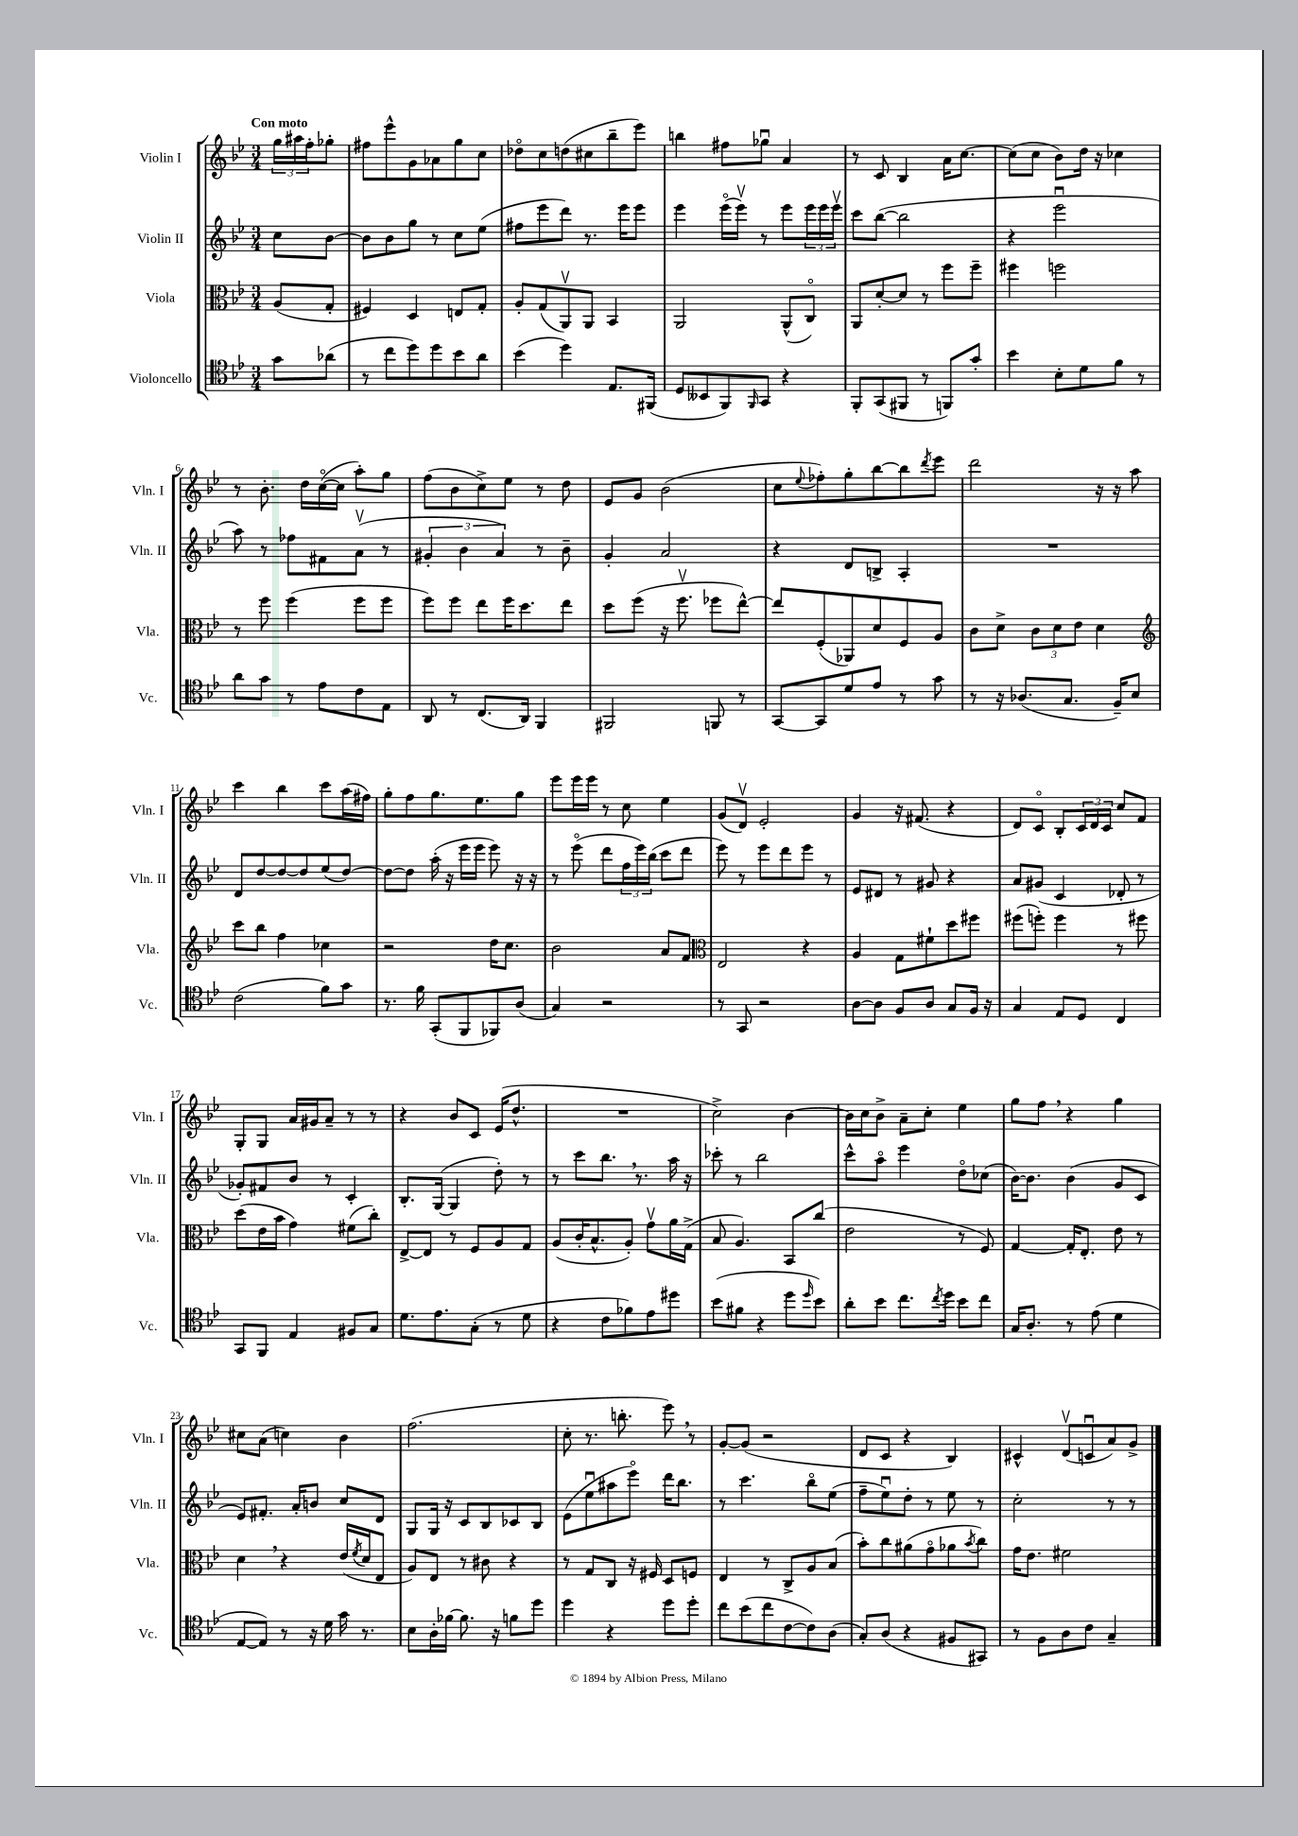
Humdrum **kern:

**kern	**kern	**kern	**kern
*part4	*part3	*part2	*part1
*staff4	*staff3	*staff2	*staff1
*I"Violoncello	*I"Viola	*I"Violin II	*I"Violin I
*I'Vc.	*I'Vla.	*I'Vln. II	*I'Vln. I
*clefC4	*clefC3	*clefG2	*clefG2
*k[b-e-]	*k[b-e-]	*k[b-e-]	*k[b-e-]
*M3/4	*M3/4	*M3/4	*M3/4
=	=	=	=
!	!	!	!LO:TX:a:B:t=Con moto
8g\L	(8A/L	8cc\L	24gg\LL
.	.	.	24aa#X\
.	.	.	24ff'\J
(8a-X\J	8G'/J	[8b-\J	8gg-X'\J
=1	=1	=1	=1
8r	4F#X/)	8b-\L]	8ff#X\L
8cc\L	.	8b-\	8eee-^^\
8dd\)	4D/	8gg\J	8g\
8dd\	.	8r	8a-X\
8b-\	8En/L	8cc\L	8gg\
8a\J	8G'/J	(8ee-\J	8cc\J
=2	=2	=2	=2
(4b-\	8A'/L	8ff#X\L	8dd-X\L
.	(8G/	8eee-\	8cc\
4dd\)	8AAv/)	8ddd\J)	(8ddn\
.	8AA/J	8.r	8cc#X\
8.E-/L	4BB-/	.	8bb-~\
.	.	16eee-\KL	.
.	.	8eee-\J	8eee-\J)
(16FF#X/Jk	.	.	.
=3	=3	=3	=3
8D/L	2AA/	4eee-\	4bbn\
8BB--X/	.	.	.
8FF/)	.	(16eee-\LL	8ff#X\L
.	.	16eee-v\JJ)	.
16qqFF/	.	.	.
8GG/J	.	8r	8gg-Xu\J
4r	(8AA^^/L	8eee-\L	4a/
.	8C/J)	24eee-\L	.
.	.	24eee-\	.
.	.	24eee-v\JJ	.
=4	=4	=4	=4
8FF'/L	8AA/L	8ccc\L	8r
(8GG/	[8d'/	([8bb-\J	8c/
8FF#X/J	8d/J]	2bb-\]	4B-/
8r	8r	.	.
8FFn/L)	8ff\L	.	16a\KL
.	.	.	[8.cc\J
8g'/J	8ff~\J	.	.
=5	=5	=5	=5
4b-\	4ff#X\	4r	(8cc\L]
.	.	.	8cc\J
8B-'\L	2ffn\	2eee-u\	8b-\L)
8d\	.	.	16dd\Jk
.	.	.	16r
8f\J	.	.	4cc-X\
8r	.	.	.
!!LO:LB:g=z
=6	=6	=6	=6
8a\L	8r	8aa\)	8r
8g\J	8ff\	8r	8.b-'\
8r	(4ff\	8ff-X\L	.
.	.	.	16dd\LL
8e-\L	.	8f#X\	([16cc\
.	.	.	16cc\JJ]
8c\	8ff\L	(8av\J	8aa'\L)
8E-\J	8ff\J	8r	8gg\J
=7	=7	=7	=7
8AA/	8ff\L)	6g#X'/	(8ff\L
8r	8ff\J	.	8b-\
.	.	6b-\	.
(8.C/L	8ee-\L	.	8cc^\)
.	.	6a/)	.
.	16ff\K	.	8ee-\J
16AA/Jk)	8.dd\	.	.
4FF/	.	8r	8r
.	8ee-\J	8b-~\	8dd\
=8	=8	=8	=8
2FF#X/	8dd\L	4g'/	8e-/L
.	(8ff\J	.	8g/J
.	16r	2a/	(2b-\
.	8.ffv\	.	.
8FFn/	8ff-X\L	.	.
8r	[8ee-^^\J)	.	.
=9	=9	=9	=9
[8GG/L	8ee-/L]	4r	8cc\L
.	.	.	8qqee-/
8GG/]	(8F'/	.	8ff-X'\)
8d/	8AA-X/)	8d/L	8gg'\
8e-/J	8d/	8Bn^/J	[8bb-\
8r	8F/	4A'/	8bb-\]
.	.	.	8qddd/
8g\	8A/J	.	8eee-\J
=10	=10	=10	=10
8r	8c\L	2.r	2ddd\
16r	8d^\J	.	.
(8.A-X/L	.	.	.
.	12c\L	.	.
.	12d\	.	.
8.G/J	.	.	.
.	12e-\J	.	.
.	4d\	.	16r
16F~/KL)	.	.	16r
8B-/J	.	.	8aa\
!!LO:LB:g=z
=11	=11	=11	=11
*	*clefG2	*	*
(2c\	8ccc\L	8d/L	4ccc\
.	8bb-\J	[8dd/	.
.	4ff\	8dd/_	4bb-\
.	.	8dd/]	.
8f\L)	4cc-X\	(8ee-/	8ccc\L
8g\J	.	[8dd/J)	(16aa\L
.	.	.	16ff#X\JJ)
=12	=12	=12	=12
8.r	2r	8dd\L_	8gg'\L
.	.	8dd\J]	8ff\
16f\	.	.	.
(8GG'/L	.	(16aa'\	8.gg\
.	.	16r	.
8FF/	.	16eee-\LL	.
.	.	16eee-\JJ	8.ee-\
8FF-X/)	16dd\KL	8eee-\)	.
.	8.cc\J	.	.
(8A/J	.	16r	8gg\J
.	.	16r	.
=13	=13	=13	=13
4G/)	2b-\	8r	8eee-\L
.	.	(8eee-\	16eee-\L
.	.	.	16eee-\JJ
2r	.	8ddd\L	8r
.	.	24ff\L	8cc\
.	.	24eee-\)	.
.	.	(24bb-\JJ	.
.	8a/L	8ccc\L	4ee-\
.	8f/J	8ddd\J	.
=14	=14	=14	=14
*	*clefC3	*	*
8r	2E-/	8eee-\)	(8g/L
8GG/	.	8r	8dv/J)
2r	.	8eee-\L	2e-'/
.	.	8ddd\	.
.	4r	8eee-\J	.
.	.	8r	.
=15	=15	=15	=15
[8A\L	4A/	8e-/L	4g/
8A\J]	.	8d#X/J	.
8F/L	8G\L	8r	16r
.	.	.	(8.f#X/
8A/J	8f#X`\	8g#X/	.
8G/L	8dd\	4r	4r
16F/Jk	8ff#X\J	.	.
16r	.	.	.
=16	=16	=16	=16
4G/	(8ff#X\L	8a/L	8d/L)
.	8ffn'\J)	(8g#X/J	8c/J
8E-/L	4ff\	4c/	8B-'/L
8D/J	.	.	24c/L
.	.	.	24d/
.	.	.	24c/JJ
4C/	8r	8d-X'/	8cc/L
.	8ff#X\	8r	8f/J
!!LO:LB:g=z
=17	=17	=17	=17
8GG/L	(8dd\L	8g-X'/L)	8G'/L
8FF/J	16e-\L	8f#X/	8G/J
.	16b-\JJ	.	.
4E-/	4g\)	8b-/J	16a/LL
.	.	.	16g#X/J
.	.	8r	8a~/J
8F#X/L	(8f#X\L	4c'/	8r
8G/J	8cc'\J)	.	8r
=18	=18	=18	=18
8.d\L	[8E-^/L	8.B-'/L	4r
.	8E-/J]	.	.
8.e-\	.	([16G/Jk	.
.	8r	4G/]	8b-/L
(8G'\J	8F/L	.	8c/J
8r	8A/	8dd'\)	(16e-/KL
.	.	.	8.dd^^/J
8d\	8G/J	8r	.
=19	=19	=19	=19
4r	(8A/L	8r	2.r
.	16c'/K	8ccc\L	.
.	8.B-^^/	.	.
8c\L	.	8.bb-,\J	.
8f-X\)	8A'/J)	.	.
.	.	8.r	.
8e-\	8gv\L	.	.
8dd#X\J	16a\L	16aa\	.
.	(16G^\JJ	16r	.
=20	=20	=20	=20
(8b-\L	8B-/	8ccc-X'\	2cc^\)
8f#X\J	4.A/)	8r	.
4r	.	2bb-\	.
8dd\L	8BB-/L	.	[4b-\
16qqdd/	.	.	.
8b-\J)	(8cc/J	.	.
=21	=21	=21	=21
8a'\L	2e-\	8ccc^^\L	16b-\LL]
.	.	.	16cc\J
8b-\J	.	8aa\J	8b-^\J
8.cc\L	.	4eee-\	8a~\L
.	.	.	8cc'\J
8qcc/	.	.	.
16dd\Jk	.	.	.
8b-\L	8r	8dd\L	4ee-\
8cc\J	8F/)	(8cc-X\J	.
=22	=22	=22	=22
16G/KL	[4G/	[16b-\KL)	8gg\L
8.A'/J	.	8.b-\J]	.
.	.	.	8ff,\J
8r	16G'/KL]	(4b-\	4r
.	8.E-'/J	.	.
(8e-\	.	.	.
4d\	8e-\	8g/L	4gg\
.	8r	8c/J	.
!!LO:LB:g=z
=23	=23	=23	=23
[8E-/L	4d,\	8e-/L)	8cc#X\L
8E-/J])	.	8.f#X'/J	(8a\J
8r	4r	.	4ccn\)
.	.	16a'/KL	.
16r	.	8bn/J	.
16d\	.	.	.
16g\	(16e-/LL	8cc/L	4b-\
.	8qf/	.	.
8.r	16d/J	.	.
.	8E-/J	8d/J	.
=24	=24	=24	=24
8B-\L	8A/L)	8G/L	(2.ff\
16A'\L	8E-/J	16G/Jk	.
[16f-X\JJ	.	16r	.
8.f-\]	8r	8c/L	.
.	8c#X\	8B-/	.
16r	.	.	.
8fn\L	4r	8c-X/	.
8dd\J	.	8B-/J	.
=25	=25	=25	=25
4dd\	8r	(8e-\L	8cc'\
.	8G/L	8ee-u\	8.r
4r	8C/J	8aa#X\	.
.	.	.	8.bbn'\
.	16r	8eee-\J)	.
.	16F#X/	.	.
8dd\L	8D/L	16ddd\KL	8eee-,\)
.	.	8.bb-\J	.
8dd'\J	8Fn/J	.	8r
=26	=26	=26	=26
8cc\L	4E-/	8r	[8g'/L
(8b-\	.	4.ccc\	(8g/J]
8cc\	8r	.	2r
[8c\	8C^/L	.	.
8c\])	8A/	8bb-\L	.
(8A\J	(8B-/J	(8ee-\J	.
=27	=27	=27	=27
8G'/L)	8b-'\L)	8ff~\L	8d/L
(8A/J	8cc\	8ee-u\)	8c/J
4r	(8a#X\	8dd'\J	4r
.	8g\	8r	.
8F#X/L	8a-X\	8ee-\	4B-/)
.	8qb-/	.	.
8GG#X/J)	8cc\J)	8r	.
=28	=28	=28	=28
8r	16g\KL	2cc'\	4c#X^^/
.	8.e-\J	.	.
8F\L	.	.	.
8A\	2f#X\	.	(8dv/L
8c\J	.	.	8cnu/
4G~/	.	8r	8a/)
.	.	8r	8g^/J
==	==	==	==
*-	*-	*-	*-
